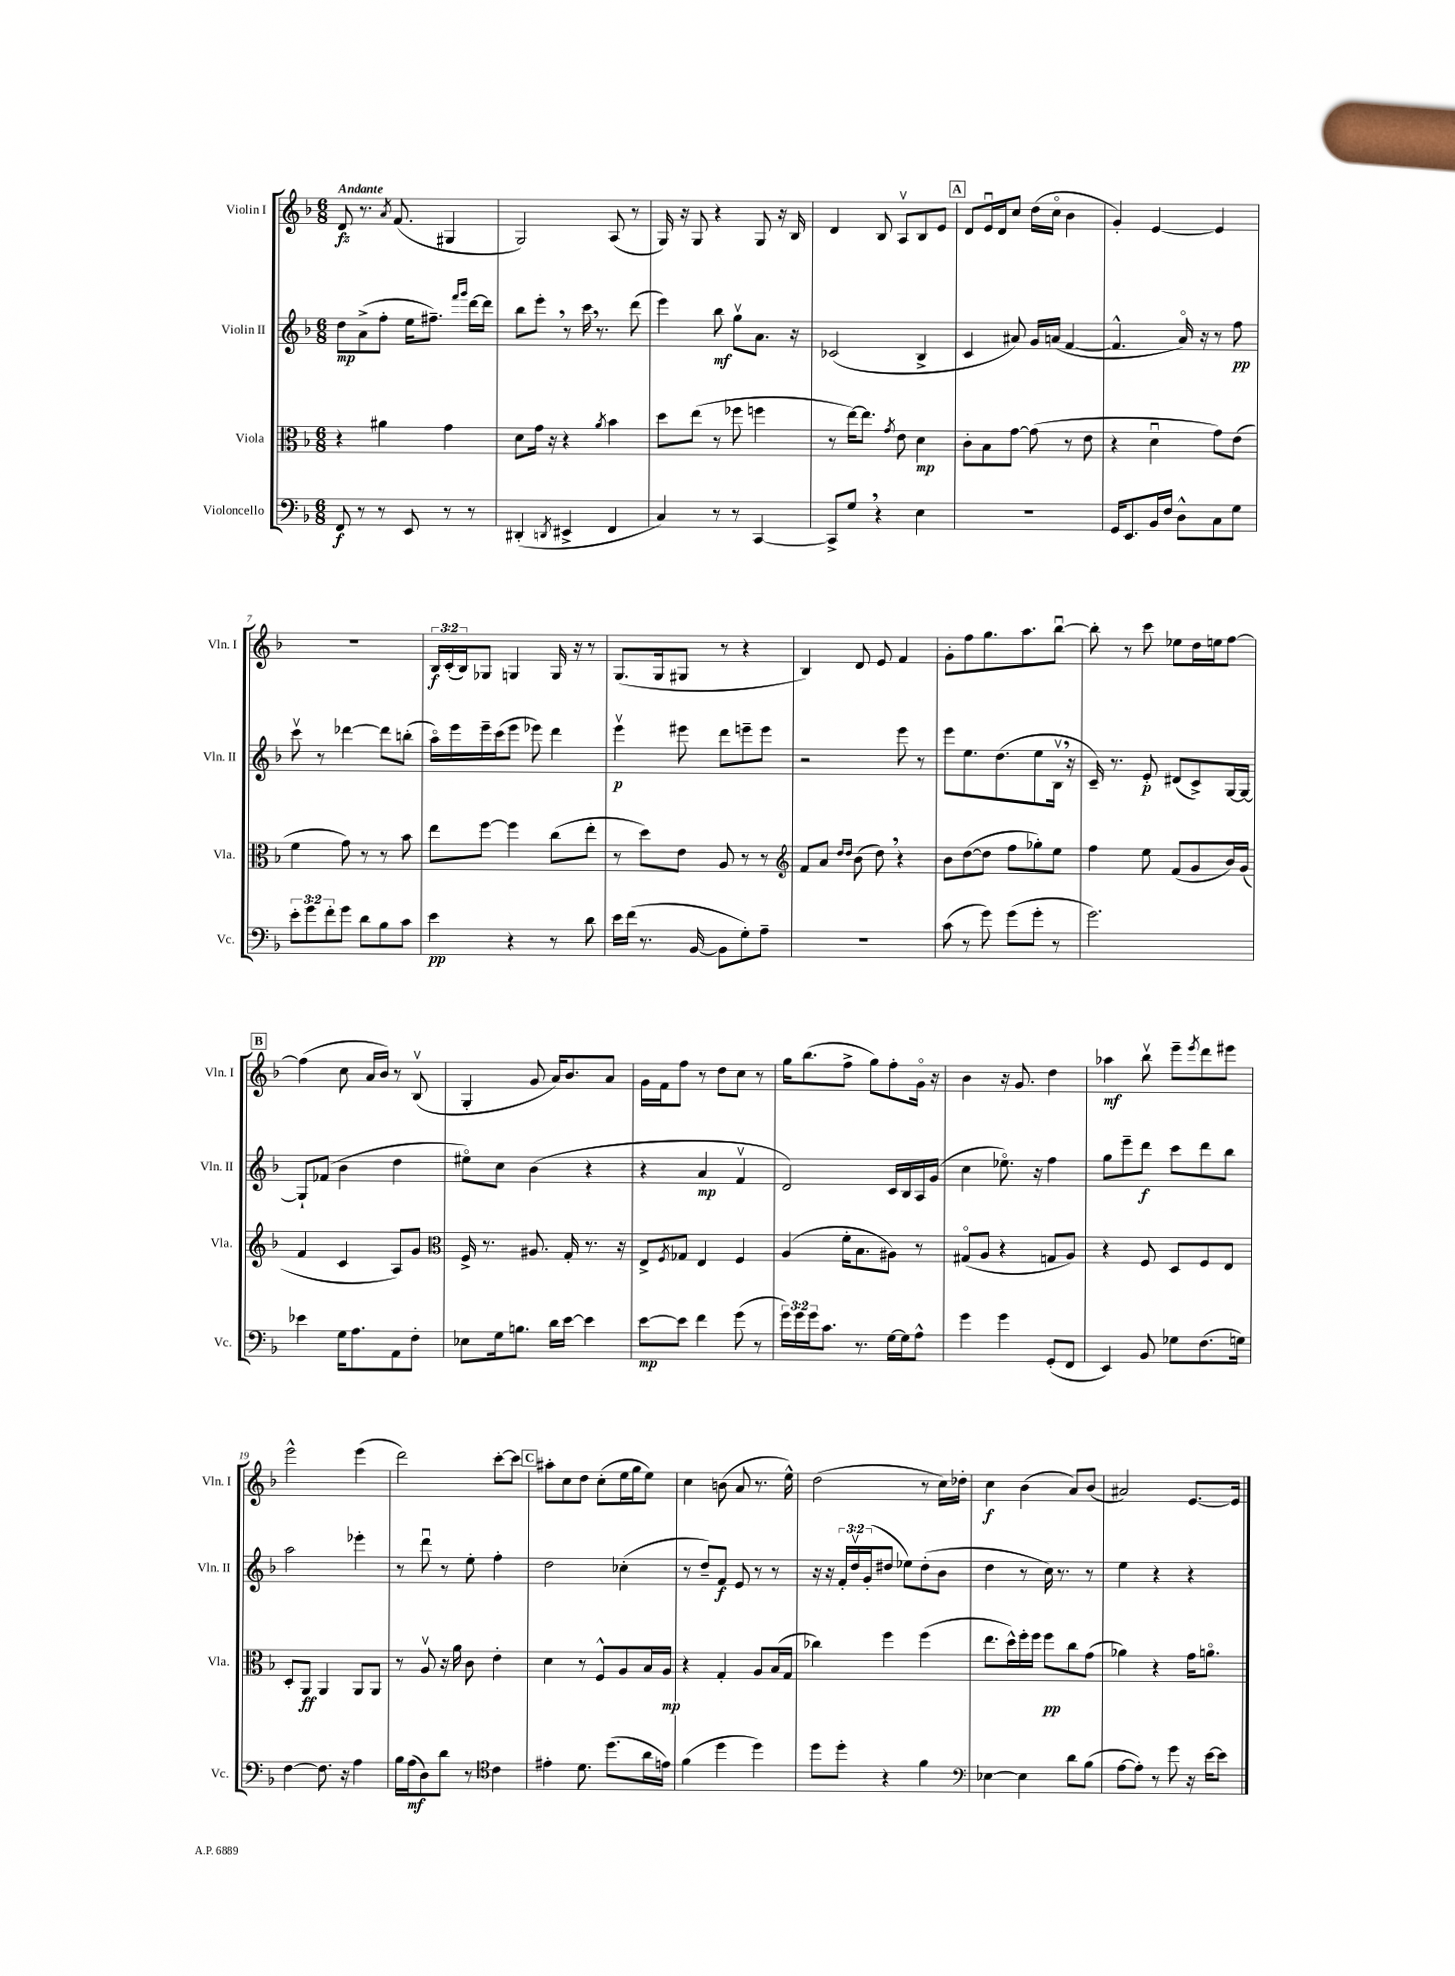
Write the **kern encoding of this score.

**kern	**kern	**kern	**kern
*staff4	*staff3	*staff2	*staff1
*clefF4	*clefC3	*clefG2	*clefG2
*k[b-]	*k[b-]	*k[b-]	*k[b-]
*M6/8	*M6/8	*M6/8	*M6/8
8FF/	4r	8dd\L	8d/
8r	.	(8a^\	8.r
8r	4a#\	8ff'\J	.
.	.	.	8qa/
.	.	.	(8.f/
8EE/	.	16ee\LK	.
.	.	8.ff#~\J)	.
8r	4g\	.	4G#/
.	.	16qqfff/LL	.
.	.	16qqggg/JJ	.
8r	.	[16ddd\LL	.
.	.	16ddd\]JJ	.
=	=	=	=
(4DD#'/	8d\L	8bb-\L	2G/)
.	16g\Jk	8eee'\J	.
.	16r	.	.
8qDD/	.	.	.
4EE#^/	4r	8r	.
.	.	16ccc\	.
.	.	8.r	.
.	8qa/	.	.
4FF/	4b-\	.	(8A/
.	.	(8ddd\	8r
=	=	=	=
4C/)	8dd\L	4eee\)	16G/)
.	.	.	16r
.	(8ee\J	.	8G/
8r	8r	8bb-\	4r
8r	8ff-\	8ggv\L	.
[4CC/	4ff\	8.a\J	8G/
.	.	.	16r
.	.	16r	16B-/
=	=	=	=
8CC^/]L	8r	(2c-/	4d/
8G/J	[16ee\LK)	.	.
.	8.ee\]J	.	.
4r	.	.	8B-/
.	8qg/	.	.
.	8e\	.	8Av/L
4E\	4d\	4B-^/	8B-/
.	.	.	8e/J
=	=	=	=
2.r	8c'\L	4c/	8d/L
.	8B-\	.	16eu/L
.	.	.	16d/J
.	[8g\J	8a#/)	8cc/J
.	(8g\]	16g/LL	(16dd\LL
.	.	(16a/JJ	16cco\JJ
.	8r	[4f/	4b-\
.	8e\	.	.
=	=	=	=
16GG/LK	4r	4.f^^/]	4g'/)
8.EE/	.	.	.
16BB-/L	4du\	.	[4e/
16F/JJ	.	.	.
8D^^\L	.	16ao/)	.
.	.	16r	.
8C\	8g\L)	8r	4e/]
8G\J	(8e\J	8ff\	.
=	=	=	=
12e'\L	4f\	8cccv\	2.r
12g\	.	.	.
.	.	8r	.
12f'\	.	.	.
8g\J	8g\)	[4ddd-\	.
8d\L	8r	.	.
8B-\	8r	8ddd-\]L	.
8c\J	8b-\	(8bb'\J	.
=	=	=	=
4e\	8ee\L	16aao\LL)	24B-/LL
.	.	.	(24c'/
.	.	16eee\	.
.	.	.	24B-/J)
.	[8ff\J	16eee~\	8G-/J
.	.	(16ccc\J	.
4r	4ff\]	8eee\J	4G/
.	.	8eee-\)	.
8r	(8cc\L	4ddd\	16G/
.	.	.	16r
8d\	8ee'\J	.	8r
=	=	=	=
16e\LL	8r	4eeev\	(8.G/L
(16f\JJ	.	.	.
8.r	8dd\L)	.	.
.	.	.	16G/k
.	8e\J	8eee#\	8G#/J
[16BB-/	.	.	.
8BB-\]L	8A/	8ddd\L	8r
8G'\)	8r	8eee~\	4r
8A~\J	8r	8eee\J	.
=	=	=	=
*	*clefG2	*	*
2.r	8f/L	2r	4B-/)
.	8a/J	.	.
.	16qqdd/LL	.	.
.	16qqdd/JJ	.	.
.	(8b-\	.	8d/
.	8dd\)	.	8e/
.	4r	8eee\	4f/
.	.	8r	.
=	=	=	=
(8c\	8b-\L	8eee\L	8g'\L
8r	([8dd\	8.ee\	8ff\
8g\)	8dd\]J	.	8.gg\
.	.	(8.dd\	.
(8g\L	8ff\L	.	.
.	.	.	8.aa\
8g'\J	8gg-'\)	8ee\	.
8r	8ee\J	16B-v\Jk	[8bb-u\J
.	.	16r	.
=	=	=	=
2.g\)	4ff\	16c~/)	8bb-'\]
.	.	8.r	.
.	.	.	8r
.	8ee\	8e'/	8ccc\
.	(8f/L	(8d#/L	8ee-\L
.	8g/	8c^/)	16dd\L
.	.	.	16ee\J
.	16b-/L)	[16G/L	[8ff\J
.	(16g/JJ	16G/_JJ	.
=	=	=	=
4e-\	4f/	8G`/]L	(4ff\]
.	.	(8f-/J	.
16G\LK	4c/	4b-\	8cc\
8.A\	.	.	.
.	.	.	16a/LL
.	.	.	16b-/JJ)
8AA\	8A/L)	4dd\	8r
8F'\J	8g/J	.	(8B-v/
=	=	=	=
*	*clefC3	*	*
8E-\L	16F^/	8ee#o\L)	4G'/
.	8.r	.	.
16G\k	.	8cc\J	.
8.B\J	.	.	.
.	8.A#/	(4b-\	8g/
16d\LL	.	.	16a/LK)
[16e\JJ	16G'/	.	8.b-/
4e\]	8.r	4r	.
.	.	.	8a/J
.	16r	.	.
=	=	=	=
[8e\L	8E^/L	4r	16g\LL
.	.	.	16f\J
.	8qF/	.	.
8e\]J	8G-/J	.	8ff\J
4f\	4E/	4a/	8r
.	.	.	8dd\L
(8g\	4F/	4fv/	8cc\J
8r	.	.	8r
=	=	=	=
24g\LL)	(4A/	2d/)	16gg\LK
24g\	.	.	.
.	.	.	(8.bb-\
24g\J	.	.	.
8.c\J	.	.	.
.	16f'\LK	.	8ff^\J
8.r	8.B-\	.	.
.	.	.	8gg\L)
[16G\LL	8A#\J)	16c/LL	8ff'\
16G\]J	.	16B-/	.
8A^^\J	8r	16A/	16go\Jk
.	.	(16g/JJ	16r
=	=	=	=
4g\	(8G#o/L	4cc\	4b-\
.	8A/J	.	.
4g\	4r	8.ee-o\)	16r
.	.	.	8.g/
.	.	16r	.
(8GG'/L	8G/L	4ff\	4dd\
8FF/J	8A/J)	.	.
=	=	=	=
4EE/)	4r	8gg\L	4aa-\
.	.	8eee~\	.
8BB-/	8F/	8ddd\J	8bb-v\
8G-\L	8D/L	8ccc\L	8eee~\L
.	.	.	8qeee/
(8.F\	8F/	8ddd\	8ddd\
.	8E/J	8bb-\J	8eee#\J
16G\Jk)	.	.	.
=	=	=	=
[4F\	8D'/L	2aa\	2eee^^\
.	8AA/J	.	.
8.F\]	4AA/	.	.
16r	.	.	.
4A\	8AA/L	4eee-'\	(4eee\
.	8AA/J	.	.
=	=	=	=
16B-\LL	8r	8r	2ddd\)
(16A\J	.	.	.
8D\)	8Av/	8dddu\	.
8d\J	16r	8r	.
.	16a\	.	.
8r	8c\	8ee'\	.
*clefC4	*	*	*
4c\	4e'\	4ff'\	[8ccc'\L
.	.	.	8ccc\]J
=	=	=	=
4e#'\	4d\	2dd\	8aa#'\L
.	.	.	8cc\
8.d\	8r	.	8dd\J
.	8F^^/L	.	(8cc'\L
(8.dd\L	.	.	.
.	8A/	(4cc-'\	16ee\L
.	.	.	16gg\J
16a\L	16B-/L	.	8ee\J)
16e\JJ)	16A/JJ	.	.
=	=	=	=
(4f\	4r	8r	4cc\
.	.	8dd~/L)	.
4dd\	4G'/	8f/J	(8b\
.	.	8e/	8a/
4dd\)	8A/L	8r	8.r
.	(16B-/L	8r	.
.	16G/JJ	.	16ee^^\)
=	=	=	=
8dd\L	4cc-\)	16r	(2dd\
.	.	16r	.
8dd'\J	.	24f'/LL	.
.	.	24ddv/	.
.	.	(24g'/J	.
4r	4ff\	8dd#/J	.
.	.	8ee-\L)	.
4f\	(4ff\	(8dd#'\	8r
.	.	8b-\J	16cc\LL)
.	.	.	16dd-'\JJ
=	=	=	=
*clefF4	*	*	*
[4E-\	8.ee\L	4dd\	4cc\
.	16dd^^\L)	.	.
4E-\]	16ff'\	8r	(4b-\
.	16ff\JJ	.	.
.	8ff\L	16cc\)	.
.	.	8.r	.
8d\L	8cc\	.	8a/L)
(8B-\J	(8g\J	8r	(8b-/J
=	=	=	=
[8A\L	4a-\)	4ee\	2a#/)
8A'\]J)	.	.	.
8r	4r	4r	.
8g\	.	.	.
16r	16g\LK	4r	[8.e/L
[16e\LK	8.ao\J	.	.
8e\]J	.	.	.
.	.	.	16e/]Jk
==	==	==	==
*-	*-	*-	*-
